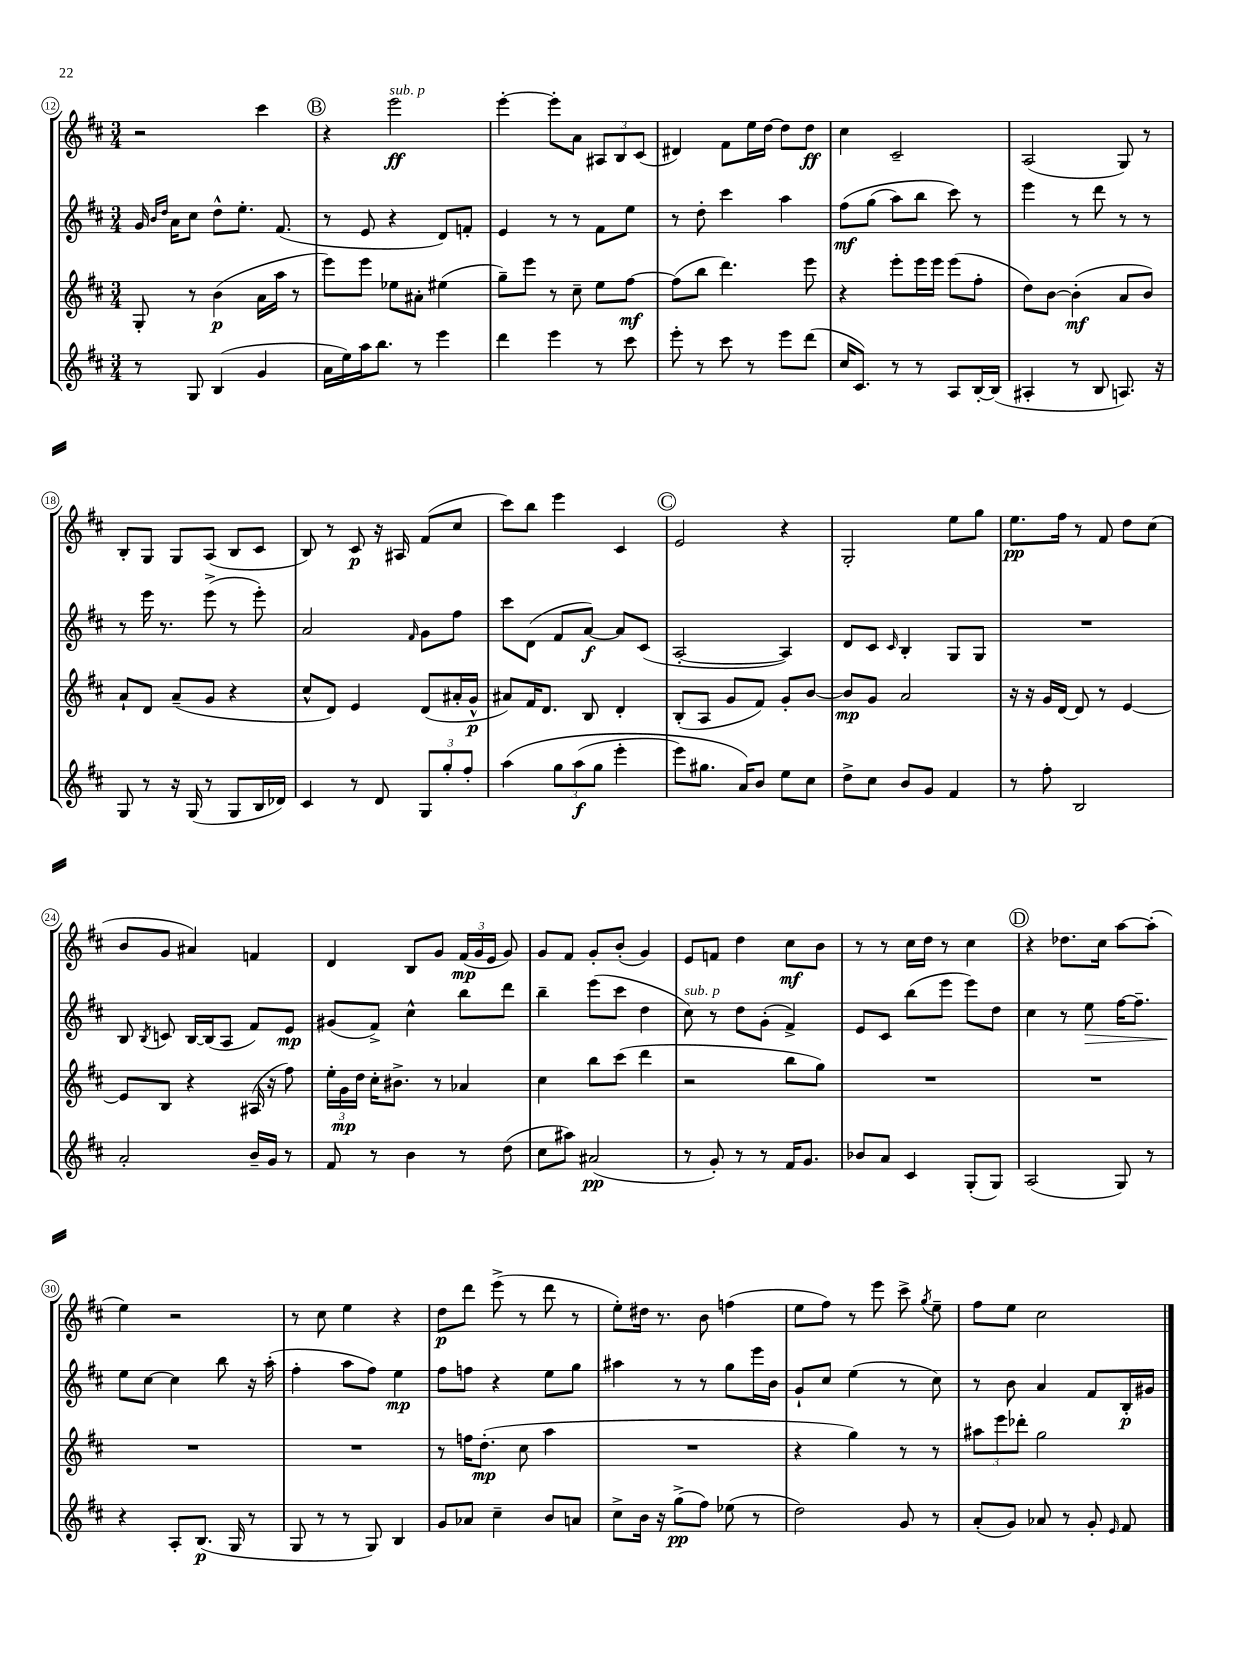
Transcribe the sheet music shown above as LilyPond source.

<<
\new StaffGroup <<
\new Staff = "s0" {
    \clef treble \key d \major \numericTimeSignature \time 3/4
    \autoBeamOff r2 cis'''4 |
    \mark \markup { \circle "B" } r4 e'''2\ff^\markup { \italic "sub. p" } |
    e'''4~-. e'''8[-. a'8] \tuplet 3/2 { ais8[ b8 cis'8]( } |
    dis'4) fis'8[ e''16 d''16]~ d''8[ d''8]\ff |
    cis''4 cis'2-- |
    a2( g8) r8 |
    b8[-. g8] g8[ a8]( b8[ cis'8] |
    b8) r8 cis'8\p r16 ais16 fis'8[( cis''8] |
    cis'''8[) b''8] e'''4 cis'4 |
    \mark \markup { \circle "C" } e'2 r4 |
    g2-. e''8[ g''8] |
    e''8.[\pp fis''16] r8 fis'8 d''8[ cis''8]( |
    b'8[ g'8] ais'4) f'4 |
    d'4 b8[ g'8] \tuplet 3/2 { fis'16[\mp( g'16 e'16] } g'8) |
    g'8[ fis'8] g'8[-. b'8]-.( g'4) |
    e'8[ f'8] d''4 cis''8[\mf b'8] |
    r8 r8 cis''16[ d''16] r8 cis''4 |
    \mark \markup { \circle "D" } r4 des''8.[ cis''16] a''8[~ a''8]-.( |
    e''4) r2 |
    r8 cis''8 e''4 r4 |
    d''8[\p d'''8] e'''8->( r8 d'''8 r8 |
    e''8[-.) dis''16] r8. b'8 f''4( |
    e''8[ fis''8]) r8 e'''8 cis'''8-> \acciaccatura { g''8 } e''8-- |
    fis''8[ e''8] cis''2 \bar "|." |
}
\new Staff = "s1" {
    \clef treble \key d \major \numericTimeSignature \time 3/4
    \autoBeamOff g'16 \grace { b'16[ d''16] } a'16[ cis''8] d''8[-^ e''8.]-. fis'8.( |
    \mark \markup { \circle "B" } r8 e'8 r4 d'8[) f'8]-. |
    e'4 r8 r8 fis'8[ e''8] |
    r8 d''8-. cis'''4 a''4 |
    fis''8[\mf\( g''8]( a''8[) b''8] cis'''8\) r8 |
    e'''4 r8 d'''8 r8 r8 |
    r8 e'''16 r8. e'''8->( r8 e'''8-.) |
    a'2 \grace { fis'16 } g'8[ fis''8] |
    cis'''8[ d'8]( fis'8[ a'8]~\f) a'8[ cis'8]( |
    \mark \markup { \circle "C" } a2~-. a4) |
    d'8[ cis'8] \grace { cis'16 } b4-. g8[ g8] |
    R2. |
    b8 \acciaccatura { b8 } c'8 b16[~ b16( a8] fis'8[) e'8]\mp |
    gis'8[( fis'8]->) cis''4-^ b''8[ d'''8] |
    b''4-- e'''8[( cis'''8] d''4 |
    cis''8^\markup { \italic "sub. p" }) r8 d''8[ g'8]-.( fis'4->) |
    e'8[ cis'8] b''8[( e'''8] e'''8[) d''8] |
    \mark \markup { \circle "D" } cis''4 r8 e''8\> fis''16[~ fis''8.]-- |
    e''8[\! cis''8]~ cis''4 b''8 r16 a''16-.( |
    fis''4-. a''8[ fis''8]) e''4\mp |
    fis''8[ f''8] r4 e''8[ g''8] |
    ais''4 r8 r8 g''8[ e'''16 b'16] |
    g'8[-! cis''8] e''4( r8 cis''8) |
    r8 b'8 a'4 fis'8[ b16-.\p gis'16] \bar "|." |
}
\new Staff = "s2" {
    \clef treble \key d \major \numericTimeSignature \time 3/4
    \autoBeamOff g8-. r8 b'4\p( a'16[ a''16] r8 |
    \mark \markup { \circle "B" } e'''8[) e'''8] ees''8[ ais'8]-. eis''4( |
    g''8[--) e'''8] r8 cis''8-- e''8[ fis''8]~\mf |
    fis''8[( b''8] d'''4.) e'''8 |
    r4 e'''8[-. e'''16 e'''16] e'''8[( fis''8]-. |
    d''8[) b'8]~ b'4-.\mf( a'8[ b'8]) |
    a'8[-! d'8] a'8[--( g'8] r4 |
    cis''8[-^ d'8]) e'4 d'8[( ais'16-. g'16]-^\p |
    ais'8[) fis'16 d'8.] b8 d'4-. |
    \mark \markup { \circle "C" } b8[-.( a8] g'8[ fis'8]) g'8[-. b'8]~ |
    b'8[\mp g'8] a'2 |
    r16 r16 g'16[ d'16]~ d'8 r8 e'4~ |
    e'8[ b8] r4 ais16( r16 fis''8) |
    \tuplet 3/2 { e''16[-. g'16\mp d''16] } cis''16[-. bis'8.]-> r8 aes'4 |
    cis''4 b''8[ cis'''8]( d'''4 |
    r2 b''8[ g''8]) |
    R2. |
    \mark \markup { \circle "D" } R2. |
    R2. |
    R2. |
    r8 f''16[ d''8.]-.\mp( cis''8 a''4 |
    R2. |
    r4 g''4) r8 r8 |
    \tuplet 3/2 { ais''8[ e'''8 des'''8]-. } g''2 \bar "|." |
}
\new Staff = "s3" {
    \clef treble \key d \major \numericTimeSignature \time 3/4
    \autoBeamOff r8 g8 b4( g'4 |
    \mark \markup { \circle "B" } a'16[ e''16) a''16 b''8.] r8 e'''4 |
    d'''4 e'''4 r8 cis'''8 |
    e'''8-. r8 cis'''8 r8 e'''8[ d'''8]( |
    cis''16[ cis'8.]) r8 r8 a8[ b16~-. b16]( |
    ais4-. r8 b8 a8.) r16 |
    g8 r8 r16 g16( r8 g8[ b16 des'16]) |
    cis'4 r8 d'8 \tuplet 3/2 { g8[ g''8-. fis''8]-. } |
    a''4\( \tuplet 3/2 { g''8[ a''8\f( g''8] } e'''4-. |
    \mark \markup { \circle "C" } e'''8[) gis''8.] a'16[\) b'8] e''8[ cis''8] |
    d''8[-> cis''8] b'8[ g'8] fis'4 |
    r8 fis''8-. b2 |
    a'2-. b'16[-- g'16] r8 |
    fis'8 r8 b'4 r8 d''8( |
    cis''8[ ais''8]) ais'2\pp( |
    r8 g'8-.) r8 r8 fis'16[ g'8.] |
    bes'8[ a'8] cis'4 g8[-.( g8]) |
    \mark \markup { \circle "D" } a2( g8) r8 |
    r4 a8[-. b8.]\p( g16 r8 |
    g8 r8 r8 g8) b4 |
    g'8[ aes'8] cis''4-- b'8[ a'8] |
    cis''8[-> b'16] r16 g''8[->\pp( fis''8]) ees''8( r8 |
    d''2) g'8 r8 |
    a'8[-.( g'8]) aes'8 r8 g'8-. \grace { e'16 } fis'8 \bar "|." |
}
>>
>>
\layout { \context { \Score currentBarNumber = #12 \override BarNumber.stencil = #(make-stencil-circler 0.1 0.3 ly:text-interface::print) } }
